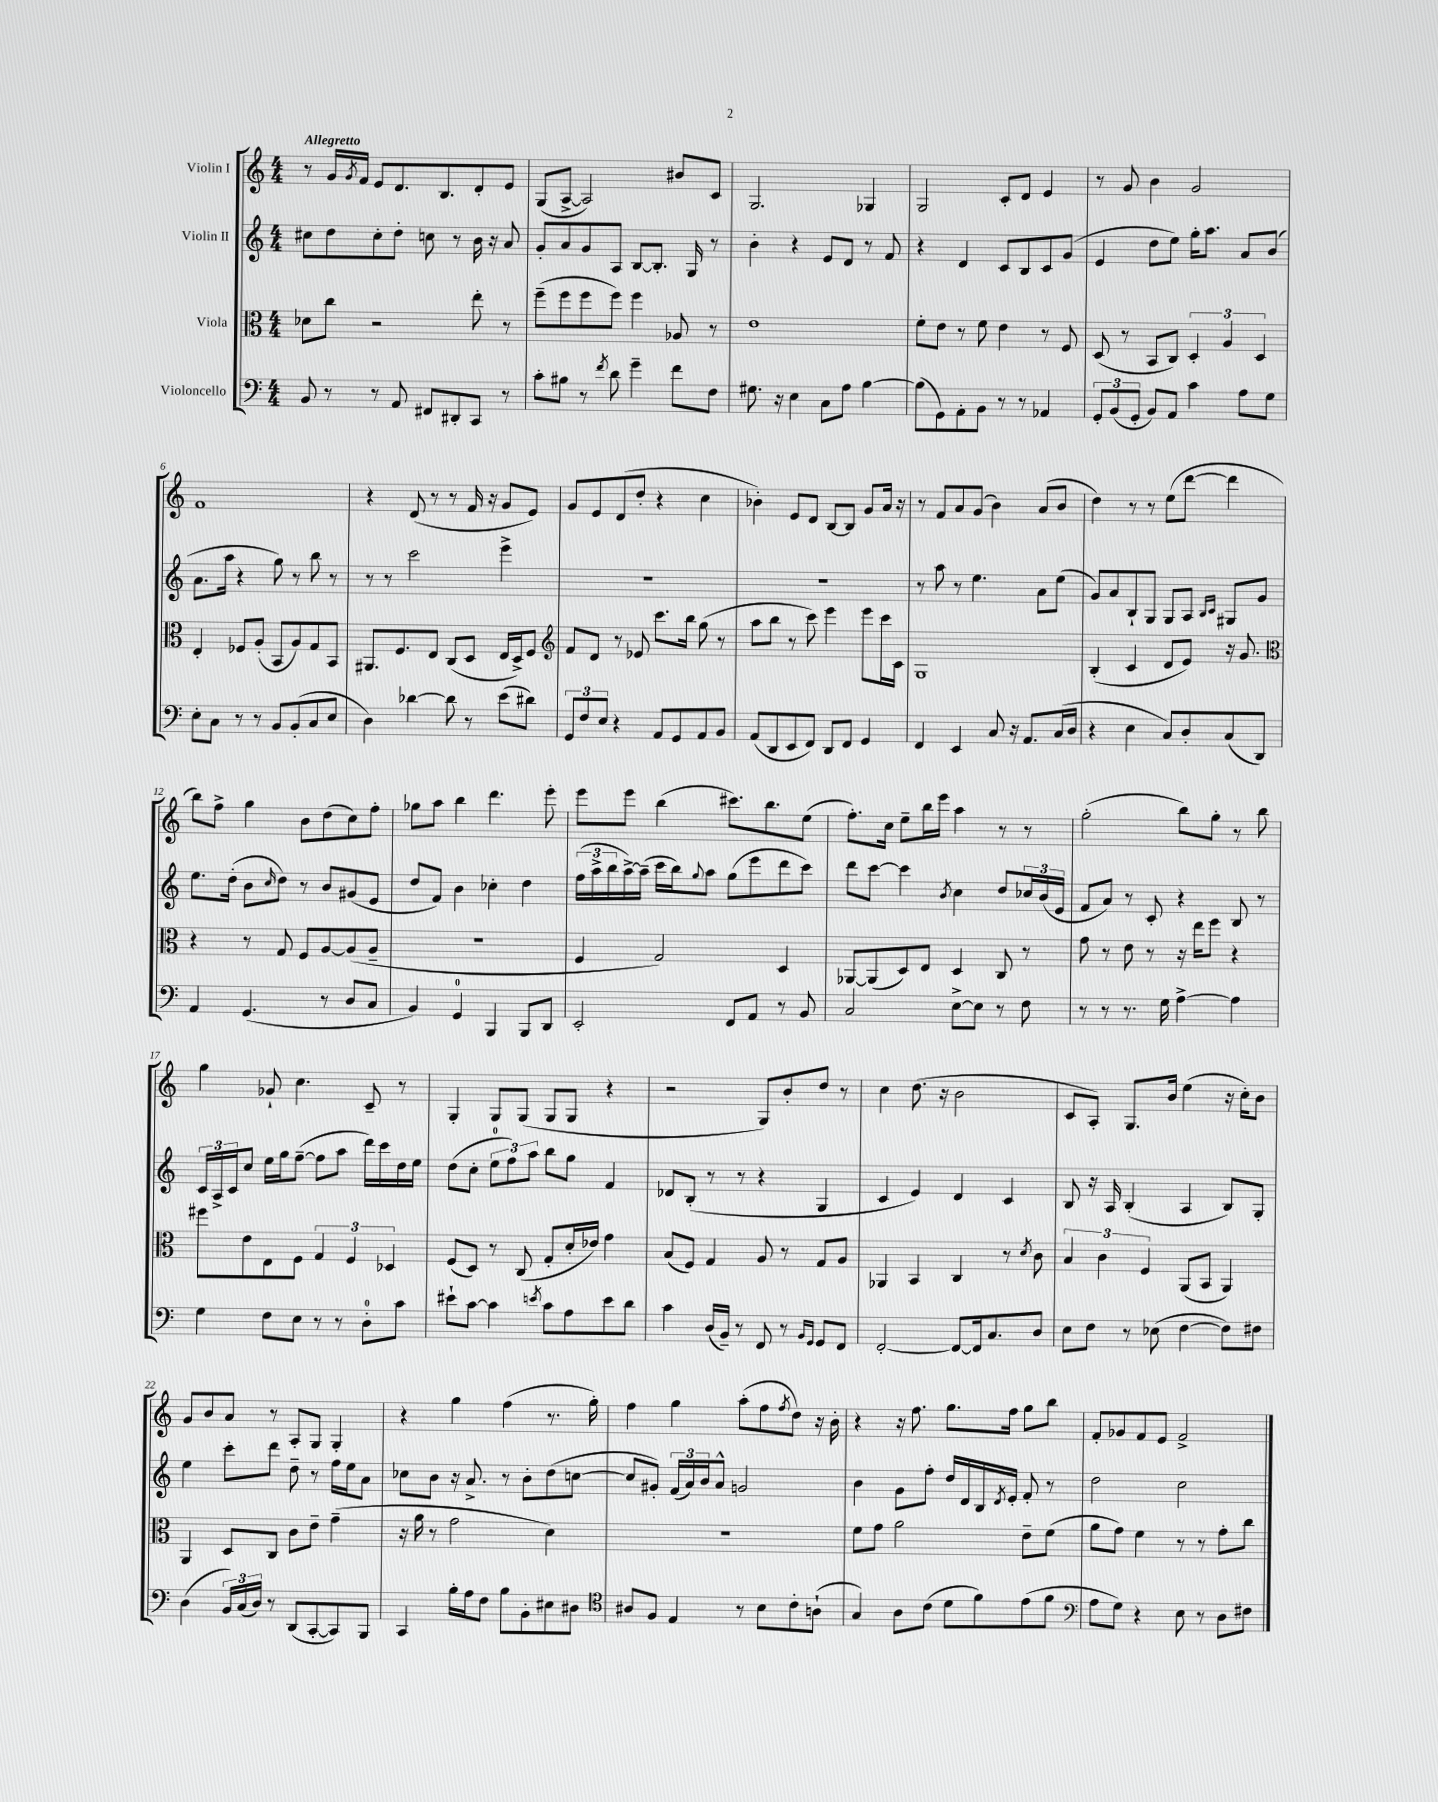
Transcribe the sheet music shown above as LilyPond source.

<<
\new StaffGroup <<
\new Staff = "s0" \with { instrumentName = "Violin I" } {
    \clef treble \key c \major \numericTimeSignature \time 4/4 \tempo "Allegretto"
    r8 g'16 \acciaccatura { g'8 } f'16 e'8 d'8. b8. d'8-. e'8 |
    g8( a8~-> a2) bis'8 c'8 |
    g2. ges4 |
    g2 c'8-. d'8 e'4 |
    r8 g'8 b'4 g'2 |
    f'1 |
    r4 d'8( r8 r8 f'16 r16 g'8 e'8) |
    g'8 e'8 d'8( d''8-. r4 c''4 |
    bes'4-.) e'8 d'8 b8~ b8 g'8 a'16 r16 |
    r8 f'8 a'8 g'8( b'4) a'8( b'8 |
    d''4) r8 r8 e''8( d'''8~ d'''4 |
    b''8) f''8-> g''4 b'8 d''8( c''8) f''8-. |
    ges''8 a''8 b''4 d'''4. e'''8-. |
    e'''8 e'''8 b''4( cis'''8.) b''8. e''8( |
    f''8.-.) c''16 e''8-- b''16 e'''16 a''4 r8 r8 |
    g''2-.( b''8) g''8-. r8 b''8 |
    g''4 ges'8-! c''4. c'8-- r8 |
    g4-. g8 g8( g8 g8 r4 |
    r2 g8) b'8-. d''8 r8 |
    c''4 d''8.( r16 b'2 |
    c'8 a8-.) g8. b'16 e''4( r16 c''16-.) b'8 |
    g'8 b'8 a'8 r8 a8-. g8 g4-. |
    r4 g''4 f''4( r8. g''16-.) |
    f''4 g''4 a''8-.( f''8 \acciaccatura { f''8 } d''8) r16 b'16-. |
    r4 r16 f''8. g''8. f''16 g''8 b''8 |
    f'8-. ges'8 f'8 e'8 f'2-> \bar "|." |
}
\new Staff = "s1" \with { instrumentName = "Violin II" } {
    \clef treble \key c \major \numericTimeSignature \time 4/4
    cis''8 d''8 cis''8-. d''8-. c''8 r8 b'16 r16 a'8 |
    g'8-. a'8 g'8 a8 b8~ b8.-. g16 r8 |
    b'4-. r4 e'8 d'8 r8 f'8 |
    r4 d'4 c'8 b8 c'8 g'8( |
    e'4 d''8 e''8) g''16-. a''8. a'8 b'8( |
    a'8. a''16 r4 g''8) r8 b''8 r8 |
    r8 r8 c'''2 e'''4-> |
    R1 |
    R1 |
    r8 a''8 r8 e''4. a'8 e''8( |
    g'8) a'8 b8-! g8 g8 a8 \grace { b16 c'16 } gis8 g'8 |
    e''8. d''16-.( b'8 \grace { c''16 } d''8) r8 b'8 gis'8( e'8 |
    d''8 f'8) b'4 ces''4-. d''4 |
    \tuplet 3/2 { f''16( a''16-> b''16 } a''16~->) a''16--( c'''16 b''16) \appoggiatura { g''8 } a''8 g''8( e'''8 d'''8 c'''8) |
    d'''8 c'''8~ c'''4 \acciaccatura { b'8 } c''4 d''8 \tuplet 3/2 { ces''16 b'16( e'16 } |
    f'8 a'8) r8 c'8-. r4 b8 r8 |
    \tuplet 3/2 { c'16 a16-> c'16 } c''8 e''16 g''16 f''8~--( f''8 a''8 d'''16) c'''16 d''16 e''16 |
    d''8( c''8-. \tuplet 3/2 { e''8-0 f''8) a''8 } b''8 g''8 f'4 |
    des'8 b8-.( r8 r8 r4 g4 |
    c'4 e'4) d'4 c'4 |
    b8 r16 a16 b4-.( a4 b8) g8-. |
    e''4 c'''8-. d'''8 d''8-- r8 f''16 e''16 a'8 |
    ces''8 b'8 r16 a'8.-> r8 b'8-. d''8( c''8~ |
    c''8 gis'8-.) \tuplet 3/2 { f'16( a'16) b'16 } a'8-^ g'2 |
    b'4 g'8 f''8-. d''16 d'16 b16 \acciaccatura { d'8 } e'16-. f'8-. r8 |
    d''2 c''2 \bar "|." |
}
\new Staff = "s2" \with { instrumentName = "Viola" } {
    \clef alto \key c \major \numericTimeSignature \time 4/4
    des'8 c''8 r2 e''8-. r8 |
    f''8--( f''8 f''8 f''8) f''4 aes8 r8 |
    e'1 |
    f'8-. e'8 r8 f'8 e'4 r8 f8 |
    d8( r8 b,8 c8) \tuplet 3/2 { d4-. a4 d4 } |
    e4-. fes8 a8-.( b,8 a8) g8 b,8 |
    ais,8. f8. e8 c8( d8 e16 d16->) f8 |
    \clef treble f'8 d'8 r8 ees'8 c'''8. b''16 g''8( r8 |
    a''8 b''8 r8 c'''8) e'''4 e'''8 c'''16 c'16 |
    g1 |
    b4-.( c'4 d'8 e'8) r16 g'8. |
    \clef alto r4 r8 g8 f8 a8~ a8( a8-- |
    R1 |
    f4 g2) d4 |
    aes,8~ aes,8( d8) e8 d4 c8 r8 |
    g'8 r8 e'8 r8 r16 e''16 f''8 r4 |
    fis''8 e'8 e8 f8 \tuplet 3/2 { g4 f4 des4 } |
    f8( d8) r8 c8( g8-. d'16-. ees'16) g'4 |
    b8( f8) g4 a8 r8 g8 a8 |
    aes,4 b,4 c4 r8 \acciaccatura { d'8 } c'8 |
    \tuplet 3/2 { b4 c'4 f4 } a,8( b,8 a,4) |
    a,4 d8 c8 c'8 e'8-- g'4--( |
    r16 a'16 r8 g'2 d'4) |
    R1 |
    f'8 g'8 a'2 e'8-- f'8( |
    a'8 g'8) f'4 r8 r8 g'8-. c''8 \bar "|." |
}
\new Staff = "s3" \with { instrumentName = "Violoncello" } {
    \clef bass \key c \major \numericTimeSignature \time 4/4
    b,8 r8 r8 a,8 fis,8 dis,8-. c,8 r8 |
    c'8-. bis8 r8 \acciaccatura { f'8 } d'8 g'4-- f'8 f8 |
    gis8. r16 e4 c8 a8 b4~ |
    b8( g,8) a,8-. b,8 r8 r8 aes,4 |
    \tuplet 3/2 { g,8-. b,8( g,8-. } b,8) a,8 c'4 a8 g8 |
    e8-. c8 r8 r8 b,8 b,8-.( c8 e8 |
    d4) des'4~ des'8 r8 e'8( dis'8) |
    \tuplet 3/2 { g,8 f8 e8 } r4 a,8 g,8 a,8 b,8 |
    a,8( d,8 e,8 f,8) d,8 f,8 g,4 |
    f,4 e,4 c8 r16 a,8. c16( d16 |
    r4 e4 c8) d8-. c8( d,8) |
    a,4 g,4.( r8 d8 c8 |
    b,4) g,4-0 b,,4 b,,8 d,8 |
    e,2-. f,8 a,8 r8 b,8 |
    c2 e8~-> e8 r8 f8 |
    r8 r8 r8. g16 a4~-> a4 |
    g4 f8 e8 r8 r8 d8-0-. c'8 |
    eis'8-! c'8~ c'4 \acciaccatura { e'8 } c'8 a8 e'8 d'8 |
    c'4 d16( b,16--) r8 f,8 r8 \grace { b,16 g,16 } g,8 f,8 |
    f,2~-. f,8~ f,16 c8. d8 |
    e8 f8 r8 ees8( f4~ f8) fis8 |
    d4( \tuplet 3/2 { b,16) c16( d16) } r8 d,8( c,8~-. c,8) b,,8 |
    c,4 b16-. a16 f8 b8 b,8-. eis8 dis8 |
    \clef tenor ais8 f8 e4 r8 b8 c'8-. a8-!( |
    g4) a8 c'8( d'8 f'8) e'8( f'8 |
    \clef bass a8 g8) r4 e8 r8 d8 fis8 \bar "|." |
}
>>
>>
